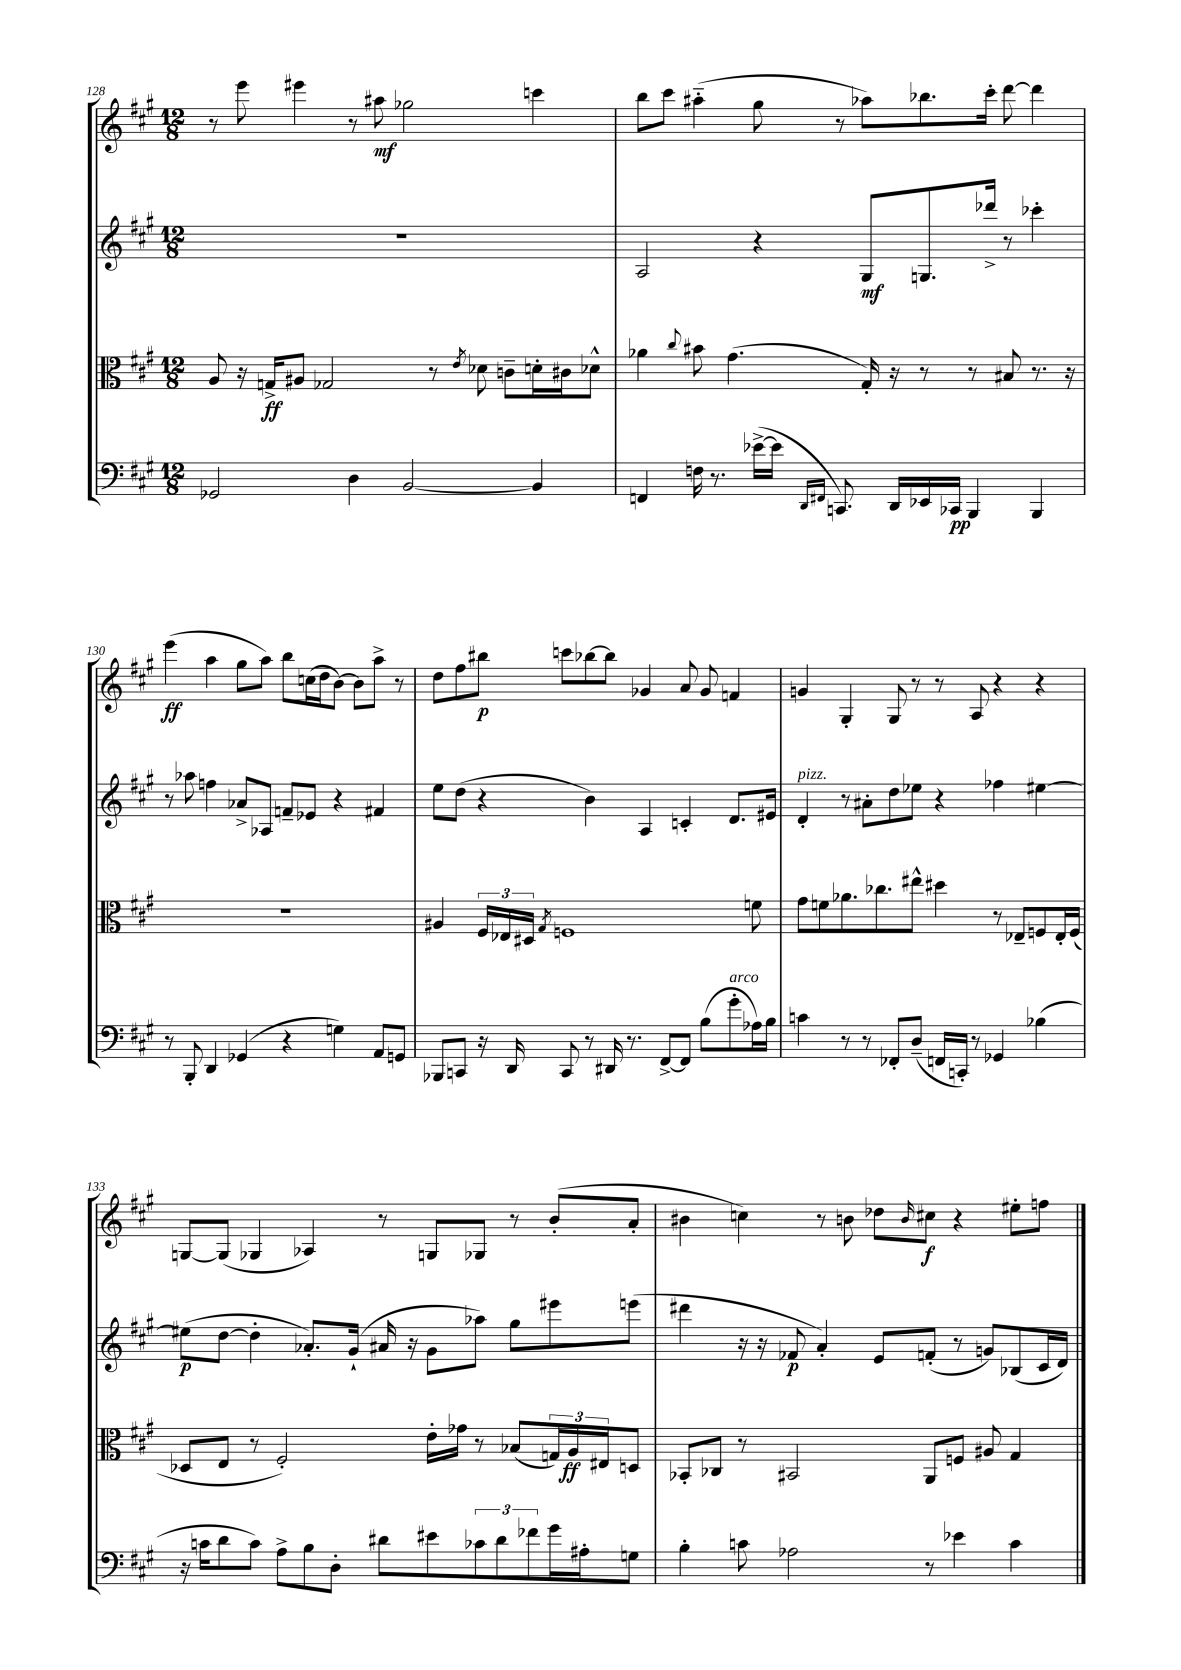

**kern	**dynam	**kern	**dynam	**kern	**dynam	**kern	**dynam
*part4	*part4	*part3	*part3	*part2	*part2	*part1	*part1
*staff4	*staff4	*staff3	*staff3	*staff2	*staff2	*staff1	*staff1
*clefF4	*	*clefC3	*	*clefG2	*	*clefG2	*
*k[f#c#g#]	*	*k[f#c#g#]	*	*k[f#c#g#]	*	*k[f#c#g#]	*
*M12/8	*	*M12/8	*	*M12/8	*	*M12/8	*
=128	=128	=128	=128	=128	=128	=128	=128
2GG-X/	.	8A/	.	1.r	.	8r	.
.	.	16r	.	.	.	8eee\	.
.	.	16Gn^/KL	ff	.	.	.	.
.	.	8A#X/J	.	.	.	4eee#X\	.
.	.	2G-X/	.	.	.	.	.
4D\	.	.	.	.	.	8r	.
.	.	.	.	.	.	8aa#X\	mf
[2BB/	.	.	.	.	.	2gg-X\	.
.	.	8r	.	.	.	.	.
.	.	8qe/	.	.	.	.	.
.	.	8d-X\	.	.	.	.	.
.	.	8cn~\L	.	.	.	.	.
4BB/]	.	16dn'\L	.	.	.	4cccn\	.
.	.	16c#X\J	.	.	.	.	.
.	.	8d-X^^\J	.	.	.	.	.
=129	=129	=129	=129	=129	=129	=129	=129
4FFn/	.	4a-X\	.	2A/	.	8bb\L	.
.	.	.	.	.	.	8ccc#\J	.
.	.	8qqcc#/	.	.	.	.	.
16Fn\	.	8b#X\	.	.	.	(4aa#X\	.
8.r	.	.	.	.	.	.	.
.	.	(4.g#\	.	.	.	.	.
([16e-X^\LL	.	.	.	4r	.	8gg#\	.
16e-\JJ]	.	.	.	.	.	.	.
16qqDD/LL	.	.	.	.	.	.	.
16qqFF#X/JJ	.	.	.	.	.	.	.
8.CCn/)	.	.	.	.	.	8r	.
.	.	16G#'/)	.	8G#/L	mf	8aa-X\L)	.
16DD/LL	.	16r	.	.	.	.	.
16EE-X/	.	8r	.	8.Gn/	.	8.bb-X\	.
16CC-X/JJ	pp	.	.	.	.	.	.
4BBB/	.	8r	.	.	.	.	.
.	.	.	.	16ddd-X^/Jk	.	16ccc#'\Jk	.
.	.	8B#X/	.	8r	.	[8ddd\	.
4BBB/	.	8.r	.	4ccc-X'\	.	4ddd\]	.
.	.	16r	.	.	.	.	.
!!LO:LB:g=z
=130	=130	=130	=130	=130	=130	=130	=130
8r	.	1.r	.	8r	.	(4eee\	ff
8BBB'/	.	.	.	8aa-X\	.	.	.
4DD/	.	.	.	4ffn\	.	4aa\	.
(4GG-X/	.	.	.	8a-X^/L	.	8gg#\L	.
.	.	.	.	8A-X/J	.	8aa\J)	.
4r	.	.	.	8fn~/L	.	8bb\L	.
.	.	.	.	8e-X/J	.	(16ccn\L	.
.	.	.	.	.	.	16dd\J	.
4Gn\)	.	.	.	4r	.	[8b\J)	.
.	.	.	.	.	.	8b\L]	.
8AA/L	.	.	.	4f#X/	.	8aa^\J	.
8GGn/J	.	.	.	.	.	8r	.
=131	=131	=131	=131	=131	=131	=131	=131
8BBB-X/L	.	4A#X/	.	8ee\L	.	8dd\L	.
8CCn/J	.	.	.	(8dd\J	.	8ff#\	.
16r	.	24F#/LL	.	4r	.	8bb#X\J	p
.	.	24E-X/	.	.	.	.	.
16DD/	.	.	.	.	.	.	.
.	.	24D#X/JJ	.	.	.	.	.
.	.	8qG#/	.	.	.	.	.
8CC/	.	1Fn	.	.	.	8cccn\L	.
8r	.	.	.	4b\)	.	[8bb-X\	.
16DD#X/	.	.	.	.	.	8bb-\J]	.
8.r	.	.	.	.	.	.	.
.	.	.	.	4A/	.	4g-X/	.
[8FF#^/L	.	.	.	.	.	.	.
8FF#/J]	.	.	.	4cn'/	.	8a/	.
(8B\L	.	.	.	.	.	8g-/	.
!LO:TX:a:i:t=arco	!	!	!	!	!	!	!
8g#'\	.	.	.	8.d/L	.	4fn/	.
16A-X\L)	.	8fn\	.	.	.	.	.
16B\JJ	.	.	.	16e#X/Jk	.	.	.
=132	=132	=132	=132	=132	=132	=132	=132
!	!	!	!	!LO:TX:a:i:t=pizz.	!	!	!
4cn\	.	8g#\L	.	4d'/	.	4gn/	.
.	.	8fn\	.	.	.	.	.
8r	.	8.a-X\	.	8r	.	4G#'/	.
8r	.	.	.	8a#X'\L	.	.	.
.	.	8.cc-X\	.	.	.	.	.
8FF-X'/L	.	.	.	8dd\	.	8G#/	.
(8D~/J	.	8ee#X^^\J	.	8ee-X\J	.	8r	.
16FFn/LL	.	4dd#X\	.	4r	.	8r	.
16CCn'/JJ)	.	.	.	.	.	.	.
8r	.	.	.	.	.	8A/	.
4GG-X/	.	8r	.	4ff-X\	.	4r	.
.	.	8E-X~/L	.	.	.	.	.
(4B-X\	.	8Fn/	.	[4ee#X\	.	4r	.
.	.	16E-'/L	.	.	.	.	.
.	.	(16F/JJ	.	.	.	.	.
!!LO:LB:g=z
=133	=133	=133	=133	=133	=133	=133	=133
16r	.	8D-X/L	.	(8ee#X\L]	p	[8Gn/L	.
16cn\KL	.	.	.	.	.	.	.
8d\	.	8E/J	.	[8dd\J	.	(8G/J]	.
8c\J)	.	8r	.	4dd'\]	.	4G-X/	.
8A^\L	.	2F#'/)	.	.	.	.	.
8B\	.	.	.	8.a-X'/L)	.	4A-X/)	.
8D'\J	.	.	.	.	.	.	.
.	.	.	.	(16g#`/Jk	.	.	.
8d#X\L	.	.	.	16a#X/	.	8r	.
.	.	.	.	16r	.	.	.
8e#X\	.	16e'\LL	.	8g#\L	.	8Gn/L	.
.	.	16g-X\JJ	.	.	.	.	.
12c-X\	.	8r	.	8aa-X\J)	.	8G-X/J	.
12d#\	.	.	.	.	.	.	.
.	.	(8B-X/L	.	8gg#\L	.	8r	.
12f-X\	.	.	.	.	.	.	.
16g#\L	.	24Gn/L)	.	8eee#X\	.	(8b'/L	.
.	.	24A/	ff	.	.	.	.
16A#X'\J	.	.	.	.	.	.	.
.	.	24E#X/J	.	.	.	.	.
8Gn\J	.	8Dn/J	.	(8eeen\J	.	8a'/J	.
=134	=134	=134	=134	=134	=134	=134	=134
4B'\	.	8BB-X'/L	.	4ddd#X\	.	4b#X\	.
.	.	8C-X/J	.	.	.	.	.
8cn\	.	8r	.	16r	.	4ccn\)	.
.	.	.	.	16r	.	.	.
2A-X\	.	2BB#X/	.	8f-X/	p	.	.
.	.	.	.	4a'/)	.	8r	.
.	.	.	.	.	.	8bn\	.
.	.	.	.	8e/L	.	8dd-X\L	.
.	.	.	.	.	.	16qqb/	.
8r	.	8AA/L	.	(8fn'/J	.	8cc#X\J	f
4e-X\	.	8Fn/J	.	8r	.	4r	.
.	.	8A#X/	.	8gn/L)	.	.	.
4c\	.	4G#/	.	(8B-X/	.	8ee#X'\L	.
.	.	.	.	16c#/L	.	8ffn\J	.
.	.	.	.	16d/JJ)	.	.	.
==	==	==	==	==	==	==	==
*-	*-	*-	*-	*-	*-	*-	*-
